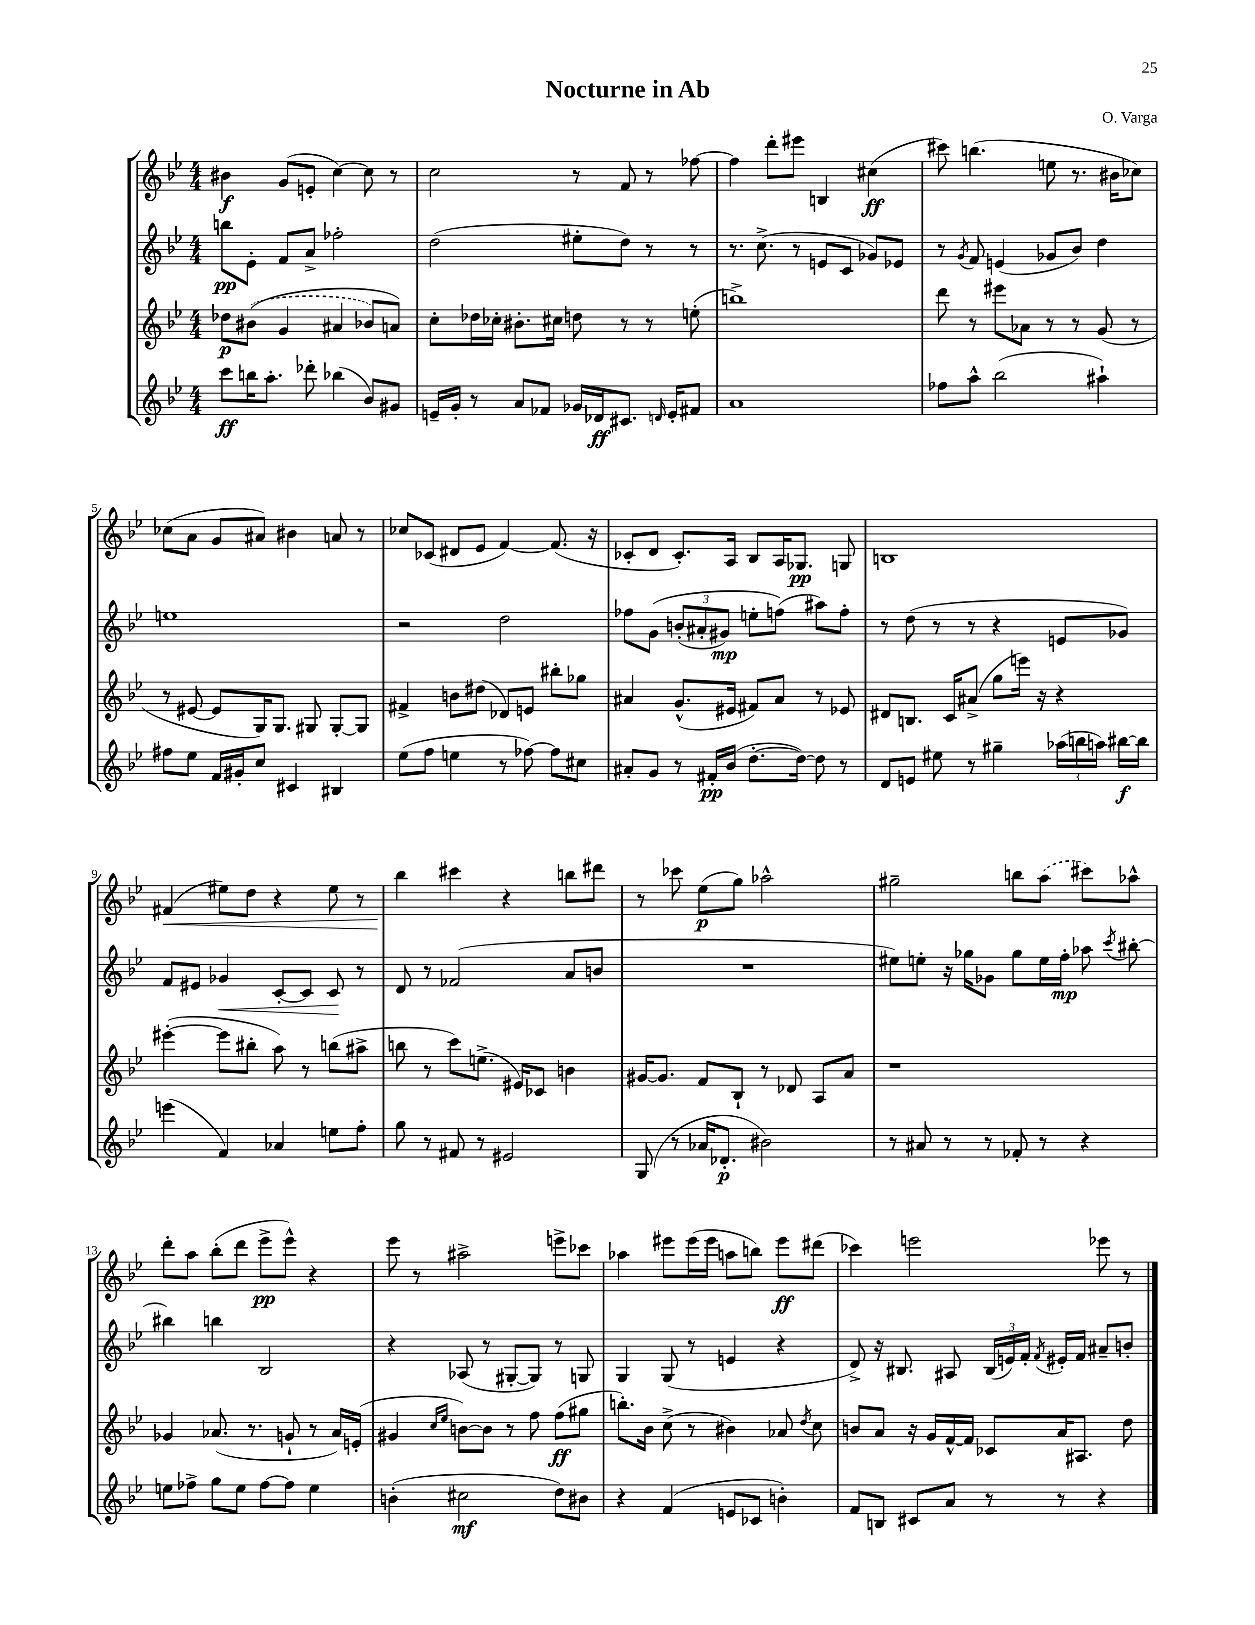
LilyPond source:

\header { title = "Nocturne in Ab" composer = "O. Varga" }
<<
\new StaffGroup <<
\new Staff = "s0" {
    \clef treble \key bes \major \numericTimeSignature \time 4/4
    \autoBeamOff bis'4\f g'8[( e'8]-. c''4~) c''8 r8 |
    c''2 r8 f'8 r8 fes''8~ |
    fes''4 d'''8[-. eis'''8] b4 cis''4\ff( |
    cis'''8) b''4.( e''8 r8. bis'16[ ces''8]) |
    ces''8[( a'8] g'8[ ais'8]) bis'4 a'8 r8 |
    ces''8[ ces'8]( dis'8[ ees'8] f'4~) f'8.( r16 |
    ces'8[-. d'8] ces'8.[-.) a16] bes8[ a16 ges8.]\pp g8 |
    b1 |
    fis'4\<( eis''8[) d''8] r4 eis''8 r8 |
    bes''4\! cis'''4 r4 b''8[ dis'''8] |
    r8 ces'''8 ees''8[\p( g''8]) aes''2-^ |
    gis''2-- b''8[ \once \slurDashed a''8]( cis'''8[) aes''8]-^ |
    d'''8[-. a''8] bes''8[-.( d'''8] ees'''8[->\pp ees'''8]-^) r4 |
    ees'''8 r8 ais''2-> e'''8[-> ces'''8] |
    aes''4 eis'''8[ eis'''16( eis'''16] a''8[ b''8]) eis'''8[\ff dis'''8]( |
    ces'''4) e'''2 ees'''8 r8 \bar "|." |
}
\new Staff = "s1" {
    \clef treble \key bes \major \numericTimeSignature \time 4/4
    \autoBeamOff b''8[\pp ees'8]-. f'8[ a'8]-> fes''2-. |
    d''2( eis''8[-. d''8]) r8 r8 |
    r8. c''8.->( r8 e'8[ c'8] ges'8[) ees'8] |
    r8 \acciaccatura { g'8 } f'8 e'4( ges'8[ bes'8]) d''4 |
    e''1 |
    r2 d''2 |
    fes''8[ g'8]\( \tuplet 3/2 { b'8[-.( ais'8-. gis'8]\mp) } e''8[-. f''8](\) ais''8[) f''8]-. |
    r8 d''8( r8 r8 r4 e'8[ ges'8]) |
    f'8[ eis'8] ges'4\< c'8[~-. c'8] c'8\! r8 |
    d'8 r8 fes'2( a'8[ b'8] |
    R1 |
    eis''8[) e''8]-. r16 ges''16[ ges'8] ges''8[ e''16 f''16]-.\mp aes''8 \acciaccatura { c'''8 } bis''8~-. |
    bis''4 b''4 bes2 |
    r4 aes8( r8 gis8[~-. gis8]) r8 g8 |
    g4 g8( r8 e'4 r4 |
    d'8->) r16 bis8. ais8 \tuplet 3/2 { bis16[( e'16) f'16]-. } \acciaccatura { f'8 } eis'16[-. f'16] ais'8[-- b'8]-. \bar "|." |
}
\new Staff = "s2" {
    \clef treble \key bes \major \numericTimeSignature \time 4/4
    \autoBeamOff des''8[\p \once \slurDashed bis'8](\( g'4 ais'4 bes'8[) a'8]\) |
    c''8[-. des''16 ces''16]-. bis'8.[-. cis''16] d''8 r8 r8 e''8-.( |
    b''1->) |
    d'''8 r8 eis'''8[ aes'8] r8 r8 g'8( r8 |
    r8 eis'8~ eis'8[ g16) g8.] gis8 gis8[~-. gis8] |
    fis'4-> b'8[ dis''8]( des'8[) e'8] bis''8[-. ges''8] |
    ais'4 g'8.[-^( eis'16] fis'8[) ais'8] r8 ees'8 |
    dis'8[ b8.] c'16[ ais'8]->( g''8[ e'''16]) r16 r4 |
    eis'''4~-.( eis'''8[ bis''8]-. a''8) r8 b''8[( ais''8]-> |
    b''8 r8 c'''8[) e''8.]->( eis'16[) ces'8] b'4 |
    gis'16[~ gis'8.] f'8[ bes8]-! r8 des'8 a8[ a'8] |
    r1 |
    ges'4 aes'8.( r8. g'8-! r8 aes'16[) e'16]-.( |
    gis'4 \grace { c''16[ ees''16] } b'8[~) b'8] r8 f''8 f''8[\ff( gis''8] |
    b''8.[-.) bes'16] c''8->( r8 bis'4) aes'8 \acciaccatura { d''8 } c''8 |
    b'8[ a'8] r16 g'16[ f'16~-^ f'16] ces'8[ a'16 ais8.] d''8 \bar "|." |
}
\new Staff = "s3" {
    \clef treble \key bes \major \numericTimeSignature \time 4/4
    \autoBeamOff c'''8[\ff b''16 a''8.]-. des'''8-. bes''4( bes'8[) gis'8] |
    e'16[-- g'16]-. r8 a'8[ fes'8] ges'16[ des'16\ff cis'8.] \grace { d'16 } e'16[-. fis'8] |
    a'1 |
    fes''8[ a''8]-^ bes''2( ais''4-!) |
    fis''8[ ees''8] f'16[ gis'16-. c''8] cis'4 bis4 |
    ees''8[( f''8] e''4 r8 fes''8~) fes''8[ cis''8] |
    ais'8[-. g'8] r8 fis'16[-.\pp bes'16]( d''8.[~-. d''16]~) d''8 r8 |
    d'8[ e'8] eis''8 r8 gis''4-- \tuplet 3/2 { aes''16[( b''16 a''16]) } bis''16[~\f bis''16] |
    e'''4( f'4) aes'4 e''8[ f''8]-. |
    g''8 r8 fis'8 r8 eis'2 |
    g8( r8 aes'16[ des'8.]-.\p bis'2) |
    r8 ais'8 r8 r8 fes'8-. r8 r4 |
    e''8[ fes''8]-> g''8[ e''8] fes''8[~ fes''8] e''4 |
    b'4-.( cis''2\mf d''8[) bis'8] |
    r4 f'4( e'8[ ces'8] b'4-.) |
    f'8[ b8] cis'8[ a'8] r8 r8 r4 \bar "|." |
}
>>
>>
